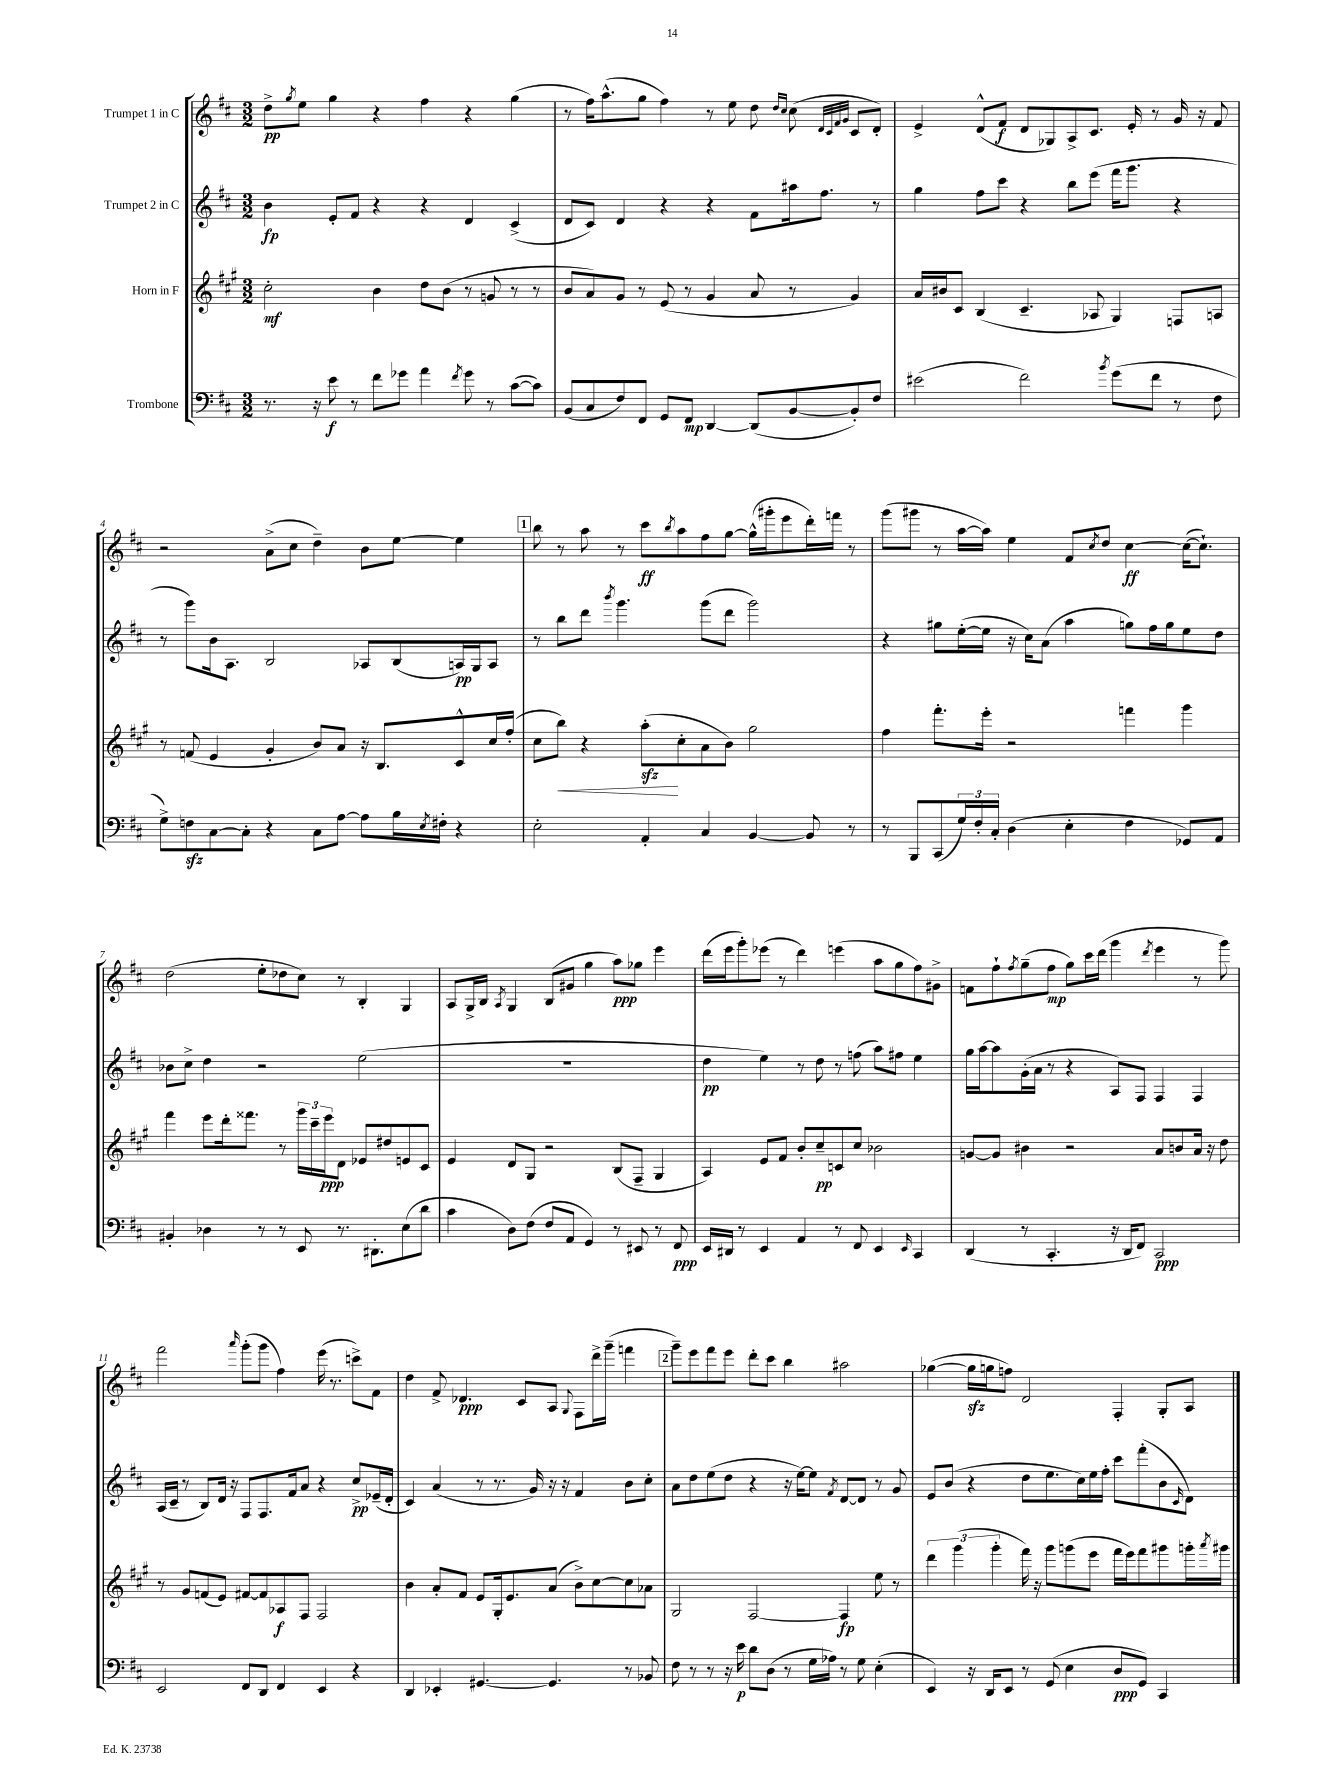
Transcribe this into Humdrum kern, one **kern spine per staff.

**kern	**kern	**kern	**kern
*staff4	*staff3	*staff2	*staff1
*clefF4	*clefG2	*clefG2	*clefG2
*k[f#c#]	*k[f#c#g#]	*k[f#c#]	*k[f#c#]
*M3/2	*M3/2	*M3/2	*M3/2
8.r	2cc#'\	4b\	8dd^\L
.	.	.	8qgg/
.	.	.	8ee\J
16r	.	.	.
8e\	.	8e'/L	4gg\
8r	.	8f#/J	.
8f#\L	4b\	4r	4r
8g-\J	.	.	.
4a\	8dd\L	4r	4ff#\
.	(8b\J	.	.
8qf#/	.	.	.
8g-\	8r	4d/	4r
8r	8g/	.	.
([8c#\L	8r	(4c#^/	(4gg\
8c#\]J)	8r	.	.
=	=	=	=
(8BB/L	8b/L	8d/L	8r
8C#/	8a/)	8c#/J)	16ff#\LK)
.	.	.	(8.aa^^\
8F#/)	8g#/J	4d/	.
8FF#/J	8r	.	8gg\J
8GG/L	(8e/	4r	4ff#\)
8FF#/J	8r	.	.
[4DD/	4g#/	4r	8r
.	.	.	8ee\
(8DD/]L	8a/	8f#\L	8dd\
.	.	.	16qqdd/LL
.	.	.	16qqcc#/JJ
[8BB/	8r	16aa#\k	(8cc#\
.	.	8.ff#\J	.
.	.	.	32qqd/LLL
.	.	.	32qqc#/
.	.	.	32qqf#/
.	.	.	32qqg/JJJ
8BB'/])	4g#/)	.	8c#/L
8F#/J	.	8r	8d'/J)
=	=	=	=
(2e#\	16a/LL	4gg\	4e^/
.	16b#/J	.	.
.	8c#/J	.	.
.	(4B/	8ff#\L	(8d^^/L
.	.	8ccc#\J	8f#/J
2f#\)	4.c#~/	4r	8d/L
.	.	.	8G-/)
.	.	8bb\L	8A^/
.	8A-/	(8eee\J	8.c#/J
8qb/	.	.	.
(8g\L	4G#/)	16fff#\LK	.
.	.	8.ggg\J	16e'/
8f#\J	.	.	8r
8r	8F/L	4r	16g/
.	.	.	16r
8F#\	8A/J	.	8f#/
=	=	=	=
8G^\L)	8r	8r	2r
8F\	(8f/	8ggg\L)	.
[8C#\	4e/	16b\k	.
.	.	8.A\J	.
8C#'\]J	.	.	.
4r	4g#'/	2B/	(8a^\L
.	.	.	8cc#\J
8C#\L	8b/L)	.	4dd~\)
[8A\J	8a/J	.	.
8A\]L	16r	8A-/L	8b\L
.	8.B/L	.	.
16B\L	.	(8B/	[8ee\J
8qE/	.	.	.
16F#'\JJ	.	.	.
4r	8c#^^/	16A/L)	4ee\]
.	.	16G/J	.
.	16cc#/L	8A/J	.
.	(16ff#'/JJ	.	.
=	=	=	=
2E'\	8cc#\L	8r	8bb\
.	8bb\J)	8bb\L	8r
.	4r	8ddd\J	8aa\
.	.	8qbbb/	.
.	.	4.ggg\	8r
4AA'/	(8aa'\L	.	8ccc#\L
.	.	.	8qbb/
.	8cc#'\	.	8aa\
4C#/	8a\	(8ggg\L	8ff#\
.	8b\J)	8ddd\J	[8gg\J
[4BB/	2gg#\	2ggg\)	(16gg^^\]LL
.	.	.	16ggg#'\J
.	.	.	8eee\
8BB/]	.	.	16ddd'\L)
.	.	.	16fff\JJ
8r	.	.	8r
=	=	=	=
8r	4ff#\	4r	(8ggg\L
8BBB/L	.	.	8ggg#\J
(8CC#/	8.fff#'\L	8gg#\L	8r
24G/L)	.	([16ee'\L	[16aa\LL
24F#'/	.	.	.
.	16eee'\Jk	16ee\]JJ	16aa\]JJ)
24C#'/JJ	.	.	.
(4D\	2r	16r	4ee\
.	.	16cc#\LK)	.
.	.	(8a\J	.
4E'\	.	4aa\	8f#/L
.	.	.	8qcc#/
.	.	.	8dd/J
4F#\	4fff\	8gg\L)	[4cc#\
.	.	16ff#\L	.
.	.	16gg\J	.
8GG-/L)	4ggg#\	8ee\	(16cc#\_LK
.	.	.	8.cc#`\]J)
8AA/J	.	8dd\J	.
=	=	=	=
4BB#'/	4fff#\	8b-\L	(2dd\
.	.	8cc#^\J	.
4D-\	8eee\L	4dd\	.
.	16ddd'\k	.	.
.	8.fff##\J	.	.
8r	.	2r	8ee'\L
8r	8r	.	8dd-\
8EE/	24ggg#\LL	.	8cc#\J)
.	24ccc#~\	.	.
.	24eee\J	.	.
8.r	8d\J	.	8r
.	8e-/L	(2ee\	4B'/
8.DD#'\L	.	.	.
.	8dd#/	.	.
(8E\	8e/	.	4G/
8d\J	8c#/J	.	.
=	=	=	=
4c#\	4e/	1.r	8A/L
.	.	.	16G^/L
.	.	.	16B/JJ
.	.	.	8qA/
8D\L)	8d/L	.	4G/
(8F#\J	8G#/J	.	.
8F#/L	2r	.	(8B/L
8AA/J	.	.	8g#/J
4GG/)	.	.	4gg\
8r	(8B/L	.	8aa\L)
8EE#/	8F#~/J	.	8gg-\J
8r	4G#/	.	4eee\
8FF#/	.	.	.
=	=	=	=
16EE/LL	4A/)	4dd\	(16ddd\LL
16DD#/JJ	.	.	16eee\J
8r	.	.	8ggg'\)
4EE/	8e/L	4ee\)	(8eee-\J
.	8f#/J	.	8r
4AA/	8b'/L	8r	4ddd\)
.	8cc#~/	8dd\	.
8r	8c/	8r	(4eee\
8FF#/	8cc#/J	(8ff\	.
4EE/	2b-\	8aa\L)	8aa\L
.	.	8ff#\J	8gg\
16qqEE/	.	.	.
4CC#/	.	4ee\	8ff#\)
.	.	.	8g#^\J
=	=	=	=
(4DD/	[8g/L	16gg\LL	8f\L
.	.	[16aa\J	.
.	8g/]J	8aa\]	8ff#`\
.	.	.	8qff#/
8r	4b#\	(16g'\L	(8gg~\
.	.	16a\JJ	.
4.CC#'/	.	8r	8ff#\J
.	2r	4r	8gg\L)
.	.	.	16ccc#\L
.	.	.	(16ddd\JJ
16r	.	8A/L)	4ggg\
16DD/LK	.	.	.
8FF#/J)	.	8F#/J	.
.	.	.	8qddd/
2CC#/	8a/L	4F#/	4eee\
.	8b/	.	.
.	16a/Jk	4F#/	8r
.	16r	.	.
.	8dd\	.	8ggg\)
=	=	=	=
2EE/	8r	(16A/LL	2fff#\
.	.	16c#~/JJ	.
.	8g#/L	8r	.
.	(8f/	8B/L)	.
.	8e/J)	16d/Jk	.
.	.	16r	.
.	.	.	16qqaaa/
8FF#/L	[8f#/L	8F#/L	(8ggg'\L
8DD/J	8f#/]	8.F#/	8ggg\J
4FF#/	8A-/	.	4ff#\)
.	.	16f#/k	.
.	8F#/J	8a/J	.
4EE/	2F#/	4r	(16eee\
.	.	.	8.r
4r	.	8cc#^/L	8ccc^\L)
.	.	(16e-~/L	8f#\J
.	.	16d'/JJ	.
=	=	=	=
4DD/	4b\	4c#/)	4dd\
4EE-'/	8a'/L	(4a/	8f#^/
.	8f#/J	.	4.d-/
[4.GG#/	8e/L	8r	.
.	16G#'/k	8.r	.
.	8.e/	.	.
.	.	.	8c#/L
.	.	16g/)	.
4.GG#/]	(8a/J	16r	8A/J
.	.	16r	.
.	.	.	8qqG/
.	8b^\L)	4f#/	8F#\L
.	[8cc#\	.	16ddd^\L
.	.	.	(16ggg~\JJ
8r	8cc#\]	8b\L	4fff\
8BB-/	8a-\J	8cc#'\J	.
=	=	=	=
8F#\	2G#/	8a\L	8ggg~\L)
8r	.	8dd\	8eee\
8r	.	(8ee\	8fff#\
16r	.	8dd\J	8eee\J
16e\	.	.	.
8d\L	[2F#/	4r	8ddd'\L
(8D\J	.	.	8ccc#\J
8r	.	16r	4bb\
.	.	[16ee\LK)	.
16G\LL	.	8ee\]J	.
16A-\JJ)	.	.	.
.	.	8qf#/	.
8r	4F#/]	[8d/L	2aa#\
8G\	.	8d/]J	.
(4E'\	8ee\	8r	.
.	8r	8g/	.
=	=	=	=
4EE/)	6ddd\	8e/L	([4gg-\
.	.	(8b/J	.
.	(6ggg#\	.	.
16r	.	4r	16gg-\]LL
16DD/LK	.	.	16gg\J
.	6ggg#'\	.	.
8EE/J	.	.	8ff\J)
8r	16fff#\)	8dd\L	2d/
.	16r	.	.
(8GG/	8ggg#\L	8.ee\	.
4E\	(8ggg\	.	.
.	.	16cc#\L)	.
.	8eee\J	16ee\	.
.	.	16ff#'\JJ	.
8D/L	16fff#\LL	8ccc#\L	4F#'/
.	16eee\J)	.	.
8GG/J)	8fff#\	(8fff#'\	.
4CC#/	8ggg#\	8b\	8G'/L
.	.	16qqc#/	.
.	16ggg'\L	8d\J)	8A/J
.	8qaaa/	.	.
.	16ggg#\JJ	.	.
==	==	==	==
*-	*-	*-	*-
